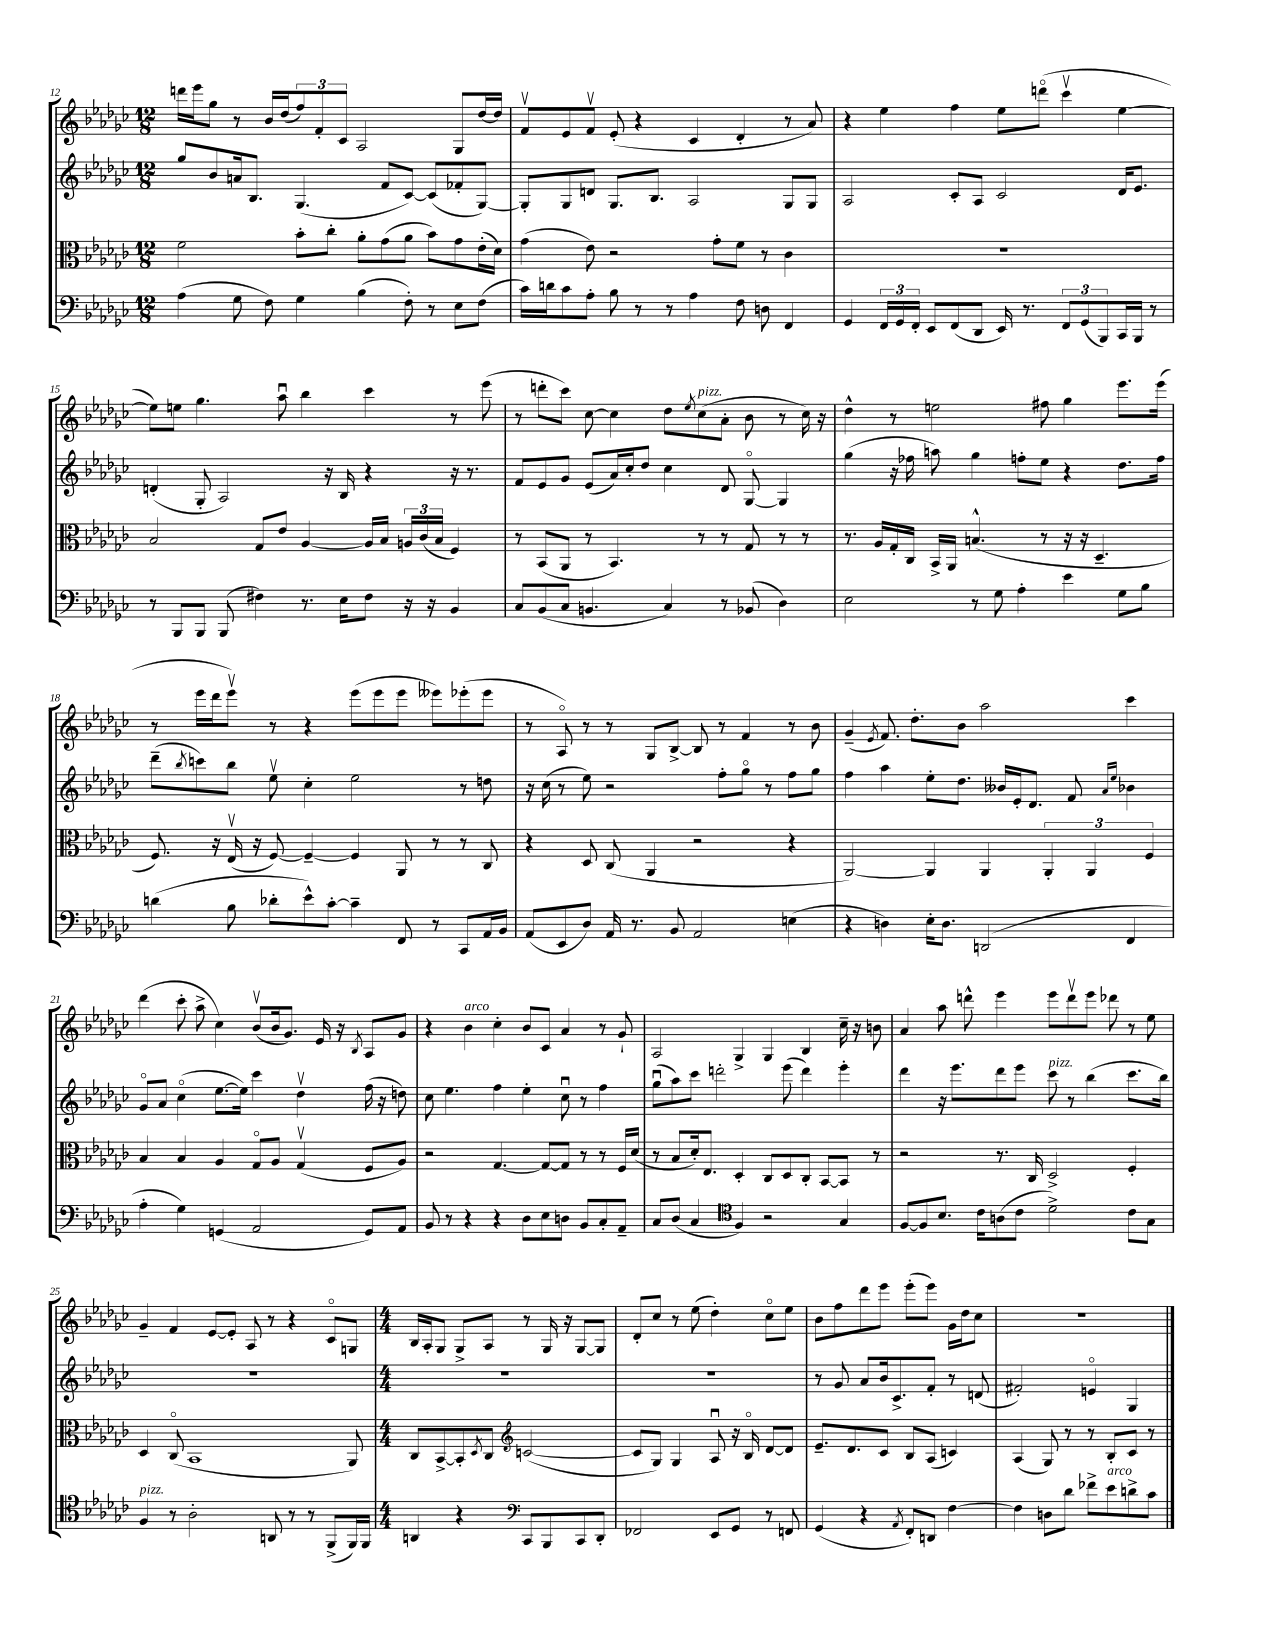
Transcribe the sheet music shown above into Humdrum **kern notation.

**kern	**kern	**kern	**kern
*staff4	*staff3	*staff2	*staff1
*clefF4	*clefC3	*clefG2	*clefG2
*k[b-e-a-d-g-c-]	*k[b-e-a-d-g-c-]	*k[b-e-a-d-g-c-]	*k[b-e-a-d-g-c-]
*M12/8	*M12/8	*M12/8	*M12/8
(4A-	2f	8gg-	16ddd
.	.	.	16eee-
.	.	8b-	8gg-
8G-	.	16a	8r
.	.	8.B-	.
8F)	.	.	16b-
.	.	.	(16dd-
4G-	8b-'	(4.G-	12ff)
.	.	.	12f'
.	8cc-'	.	.
.	.	.	12c-
(4B-	8a-'	.	2A-
.	(8g-	8f	.
8F')	8a-	[8c-)	.
8r	8b-)	(8c-]	.
8E-	8g-	8f-'	8G-
(8F	(16e-'	[8G-)	[16dd-
.	16d-)	.	16dd-]
=	=	=	=
16c-)	(4g-	8G-']	8fv
16d	.	.	.
8c-	.	8G-	8e-
8A-'	8e-)	8d	8fv
8B-	2r	8.G-	(8e-'
8r	.	.	4r
.	.	8.B-	.
8r	.	.	.
4A-	.	2A-	4c-
.	8g-'	.	.
8F	8f	.	4d-'
8D	8r	.	.
4FF	4c-	8G-	8r
.	.	8G-	8a-)
=	=	=	=
4GG-	1.r	2A-	4r
24FF	.	.	4ee-
24GG-	.	.	.
24FF'	.	.	.
8EE-	.	.	.
(8FF	.	8c-'	4ff
8DD-	.	8A-	.
16EE-)	.	2c-	8ee-
8.r	.	.	.
.	.	.	(8dddo
12FF	.	.	4ccc-v
(12GG-	.	.	.
12BBB-)	.	.	.
16CC-	.	16d-	[4ee-
16BBB-	.	8.e-	.
8r	.	.	.
=	=	=	=
8r	2B-	(4d'	8ee-])
8BBB-	.	.	8ee
8BBB-	.	8G-'	4.gg-
(8BBB-	.	2A-)	.
4F#)	8G-	.	.
.	8e-	.	8aa-u
8.r	[4A-	.	4bb-
.	.	16r	.
16E-	.	16B-	.
8F#	16A-]	4r	4ccc-
.	16B-	.	.
16r	24A	.	.
.	(24c-	.	.
16r	.	.	.
.	24B-	.	.
4BB-	4F)	16r	8r
.	.	8.r	.
.	.	.	(8eee-
=	=	=	=
8C-	8r	8f	8r
(8BB-	(8BB-	8e-	8ddd'
8C-	8AA-	8g-	8ccc-)
4.BB	8r	(8e-	[8cc-
.	4.BB-)	16a-)	4cc-]
.	.	16cc-'	.
.	.	8dd-	.
4C-)	.	4cc-	8dd-
.	.	.	8qee-
.	8r	.	(8cc-
8r	8r	8d-	8a-'
(8BB-	8G-	[8G-o	8b-
4D-)	8r	4G-]	8r
.	8r	.	16cc-)
.	.	.	16r
=	=	=	=
2E-	8.r	(4gg-	4dd-^^
.	16A-	.	.
.	16G-'	16r	8r
.	16C-	16ff-	.
.	16BB-^	8aa)	2ee
.	16AA-	.	.
8r	(4.B^^	4gg-	.
8G-	.	.	.
4A-'	.	8ff'	.
.	8r	8ee-	8ff#
4e-	16r	4r	4gg-
.	16r	.	.
.	4.D-~	.	.
8G-	.	8.dd-	8.eee-
8B-	.	.	.
.	.	16ff	(16eee-
=	=	=	=
(4d	8.F)	(8ddd-~	8r
.	.	8qbb-	.
.	.	8ccc)	16eee-
.	16r	.	16ddd-
8B-	(16E-v	8bb-	8eee-v)
.	16r	.	.
8d-'	[8F)	8ee-v	8r
8e-^^)	4F~_	4cc-'	4r
[8c-'	.	.	.
4c-~]	4F]	2ee-	(8eee-
.	.	.	8eee-
8FF	8AA-	.	8eee-
8r	8r	.	8eee--)
8CC-	8r	8r	(8eee-'
16AA-	8C-	8dd	8eee-
16BB-	.	.	.
=	=	=	=
(8AA-	4r	16r	8r
.	.	(16cc-	.
8EE-	.	8r	8A-o)
8D-)	8D-	8ee-)	8r
16AA-	(8C-	2r	8r
8.r	.	.	.
.	4AA-	.	8G-
8BB-	.	.	[8B-^
2AA-	2r	.	8B-]
.	.	8ff'	8r
.	.	8gg-o	4f
.	.	8r	.
(4E	4r	8ff	8r
.	.	8gg-	8b-
=	=	=	=
4r	[2AA-)	4ff	(4g-~
.	.	.	8qe-
4D)	.	4aa-	8.f)
.	.	.	8.dd-'
16E-'	4AA-]	8ee-'	.
8.D	.	.	.
.	.	8.dd-	8b-
(2DD	4AA-	.	2aa-
.	.	16b--	.
.	.	16e-'	.
.	.	8.d-	.
.	6AA-'	.	.
.	.	8f	.
.	6AA-	.	.
.	.	16qqa-	.
.	.	16qqee-	.
4FF	.	4b-	4ccc-
.	6F	.	.
=	=	=	=
4A-'	4B-	8g-o	(4ddd-
.	.	8a-	.
4G-)	4B-	(4cc-o	8ccc-'
.	.	.	8aa-^
(4GG	4A-	[8.ee-	4cc-)
.	.	16ee-])	.
2AA-	8G-o	4ccc-	(8b-v
.	8A-	.	16b-
.	.	.	8.g-)
.	(4G-v	4dd-v	.
.	.	.	16e-
.	.	.	16r
.	.	.	8qB-
8GG)	8F	(16ff	8A-
.	.	16r	.
8AA-	8A-)	8dd)	8g-
=	=	=	=
8BB-	2r	8cc-	4r
8r	.	4.ee-	.
4r	.	.	4b-
4r	[4.G-	4ff	4cc-'
8D-	.	4ee-'	8b-
8E-	8G-_	.	8c-
8D	8G-]	8cc-u	4a-
8BB-	8r	8r	.
8C-'	8r	4ff	8r
8AA-~	16F	.	8g-`
.	(16d-	.	.
=	=	=	=
8C-	8r	(8gg-u	2A-
(8D-	8B-	8aa-)	.
4C-	16d-')	8ccc-	.
.	8.E-	.	.
.	.	2ddd'	.
*clefC4	*	*	*
4F)	4D-'	.	4G-^
2r	8C-	.	4G-
.	8D-	(8eee-	.
.	8C-'	4ddd)	4B-
.	[8BB-	.	.
4G-	8BB-]	4eee-'	16cc-~
.	.	.	16r
.	8r	.	8b
=	=	=	=
[8F	2r	4ddd-	4a-
8F]	.	.	.
8.B-	.	16r	8aa-
.	.	8.eee-	.
.	.	.	8ddd^^
16c-	.	.	.
(8A	8.r	8ddd-	4eee-
8c-	.	8eee-	.
.	16C-	.	.
2d-^)	2D-^	8ccc-	8eee-
.	.	8r	8dddv
.	.	(4bb-	8eee-
.	.	.	8ddd-
8c-	4F'	8.ccc-	8r
8G-	.	.	8ee-
.	.	16bb-)	.
=	=	=	=
4F	4D-	1.r	4g-~
8r	(8C-o	.	4f
2A-'	1BB-	.	.
.	.	.	[8e-
.	.	.	8e-']
.	.	.	8A-
8AA	.	.	8r
8r	.	.	4r
8r	.	.	.
(8FF^	.	.	8c-o
16FF)	8AA-)	.	8G
16FF	.	.	.
=	=	=	=
*M4/4	*M4/4	*M4/4	*M4/4
4AA	8C-	1r	16B-
.	.	.	16A-'
.	[8BB-^	.	8G-
4r	8BB-']	.	8G-^
.	8qD-	.	.
.	8C-	.	8A-
*clefF4	*clefG2	*	*
8CC-	([2c	.	8r
8BBB-	.	.	16G-
.	.	.	16r
8CC-	.	.	[8G-
8DD-'	.	.	8G-]
=	=	=	=
2FF-	8c]	1r	8d-'
.	8G-)	.	8cc-
.	4G-	.	8r
.	.	.	(8ee-
8EE-	8A-u	.	4dd-')
8GG-	16r	.	.
.	16B-o	.	.
8r	[8d-	.	8cc-o
8FF	8d-]	.	8ee-
=	=	=	=
(4GG-	8.e-~	8r	8b-
.	.	8g-	8ff
.	8.d-	.	.
4r	.	8a-	8ddd-
.	8c-	16b-	8eee-
.	.	8.c-^	.
8qAA-	.	.	.
8FF')	8B-	.	(8eee-'
8DD	(8A-	8f'	8eee-)
[4F	4c)	8r	16g-
.	.	.	16dd-
.	.	(8d	8cc-
=	=	=	=
4F]	(4A-	2f#')	1r
8D	8G-)	.	.
8d-	8r	.	.
8f-^	8r	4eo	.
8e-	8B-'	.	.
8d^	8c-	4G-	.
8c-	8r	.	.
==	==	==	==
*-	*-	*-	*-
